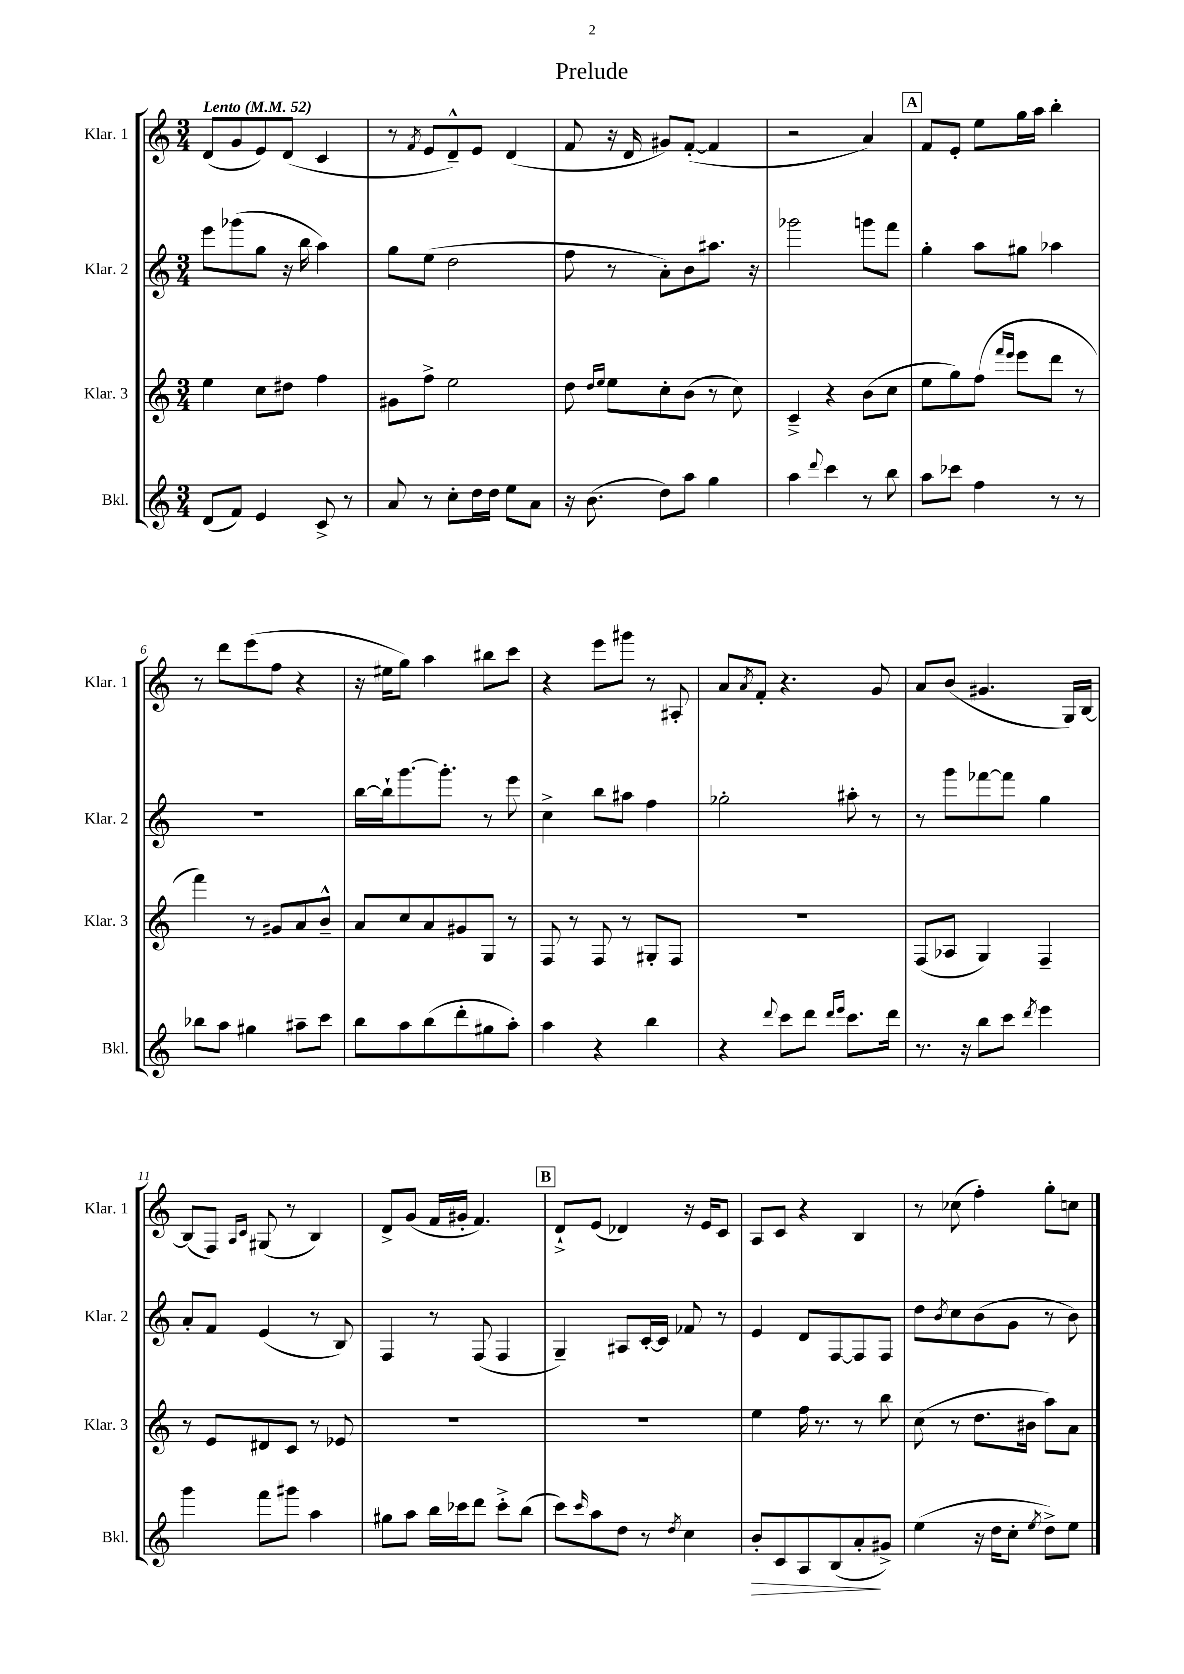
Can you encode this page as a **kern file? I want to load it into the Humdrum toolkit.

**kern	**kern	**kern	**kern
*staff4	*staff3	*staff2	*staff1
*clefG2	*clefG2	*clefG2	*clefG2
*k[]	*k[]	*k[]	*k[]
*M3/4	*M3/4	*M3/4	*M3/4
*MM52	*MM52	*MM52	*MM52
(8d	4ee	8eee	(8d
8f)	.	(8ggg-	8g
4e	8cc	8gg	8e)
.	8dd#	16r	(8d
.	.	16bb	.
8c^	4ff	4aa)	4c
8r	.	.	.
=	=	=	=
8a	8g#	8gg	8r
.	.	.	8qf
8r	8ff^	(8ee	8e
8cc'	2ee	2dd	8d~^^)
16dd	.	.	8e
16dd	.	.	.
8ee	.	.	(4d
8a	.	.	.
=	=	=	=
16r	8dd	8ff	8f
(8.b	.	.	.
.	16qqdd	.	.
.	16qqee	.	.
.	8ee	8r	16r
.	.	.	16d
8dd)	8cc'	8a')	8g#)
8aa	(8b	8b	([8f'
4gg	8r	8.aa#	4f]
.	8cc)	.	.
.	.	16r	.
=	=	=	=
4aa	4c~^	2ggg-	2r
8qqddd	.	.	.
4ccc	4r	.	.
8r	(8b	8ggg	4a)
8bb	8cc	8fff	.
=	=	=	=
8aa	8ee	4gg'	8f
8ccc-	8gg)	.	8e'
4ff	(8ff	8aa	8ee
.	16qqfff	.	.
.	16qqeee	.	.
.	8eee	8gg#	16gg
.	.	.	16aa
8r	8ddd	4aa-	4bb'
8r	8r	.	.
=	=	=	=
8bb-	4fff)	2.r	8r
8aa	.	.	8ddd
4gg#	8r	.	(8eee
.	8g#	.	8ff
8aa#~	8a	.	4r
8ccc	8b~^^	.	.
=	=	=	=
8bb	8a	[16bb	16r
.	.	16bb`]	16ee#
8aa	8cc	[8.ggg	8gg)
(8bb	8a	.	4aa
.	.	8.ggg']	.
8ddd'	8g#	.	.
8gg#	8G	8r	8bb#
8aa')	8r	8eee	8ccc
=	=	=	=
4aa	8F	4cc^	4r
.	8r	.	.
4r	8F	8bb	8eee
.	8r	8aa#	8ggg#
4bb	8G#'	4ff	8r
.	8F	.	8A#'
=	=	=	=
4r	2.r	2gg-'	8a
.	.	.	8qa
.	.	.	8f'
8qqddd	.	.	.
8ccc	.	.	4.r
8ddd	.	.	.
16qqddd	.	.	.
16qqeee	.	.	.
8.ccc	.	8aa#'	.
.	.	8r	8g
16ddd	.	.	.
=	=	=	=
8.r	(8F	8r	8a
.	8A-	8ggg	(8b
16r	.	.	.
8bb	4G)	[8fff-	4.g#
8ccc	.	8fff-]	.
8qddd	.	.	.
4eee	4F~	4gg	.
.	.	.	16G)
.	.	.	[16B
=	=	=	=
4ggg	8r	8a'	(8B]
.	8e	8f	8F)
.	.	.	16qqA
.	.	.	16qqc
8fff	8d#	(4e	(8G#
8ggg#	8c	.	8r
4aa	8r	8r	4B)
.	8e-	8B)	.
=	=	=	=
8gg#	2.r	4F	8d^
8aa	.	.	(8g
16bb	.	8r	16f
16ccc-	.	.	16g#'
8ddd	.	(8F	4.f)
8ccc-'^	.	4F	.
(8bb	.	.	.
=	=	=	=
8ccc)	2.r	4G~)	8d`^
16qqccc	.	.	.
8aa	.	.	(8e
8dd	.	8A#	4d-)
8r	.	[16c'	.
.	.	16c]	.
8qdd	.	.	.
4cc	.	8f-	16r
.	.	.	16e
.	.	8r	8c
=	=	=	=
8b'	4ee	4e	8A
8c	.	.	8c
8A	16ff	8d	4r
.	8.r	.	.
(8B	.	[8F	.
8a'	8r	8F]	4B
8g#^)	8bb	8F	.
=	=	=	=
(4ee	(8cc	8dd	8r
.	.	8qb	.
.	8r	8cc	(8cc-
16r	8.dd	(8b	4ff')
16dd	.	.	.
8cc'	.	8g	.
.	16b#	.	.
8qee	.	.	.
8dd^)	8aa)	8r	8gg'
8ee	8a	8b)	8cc
==	==	==	==
*-	*-	*-	*-
